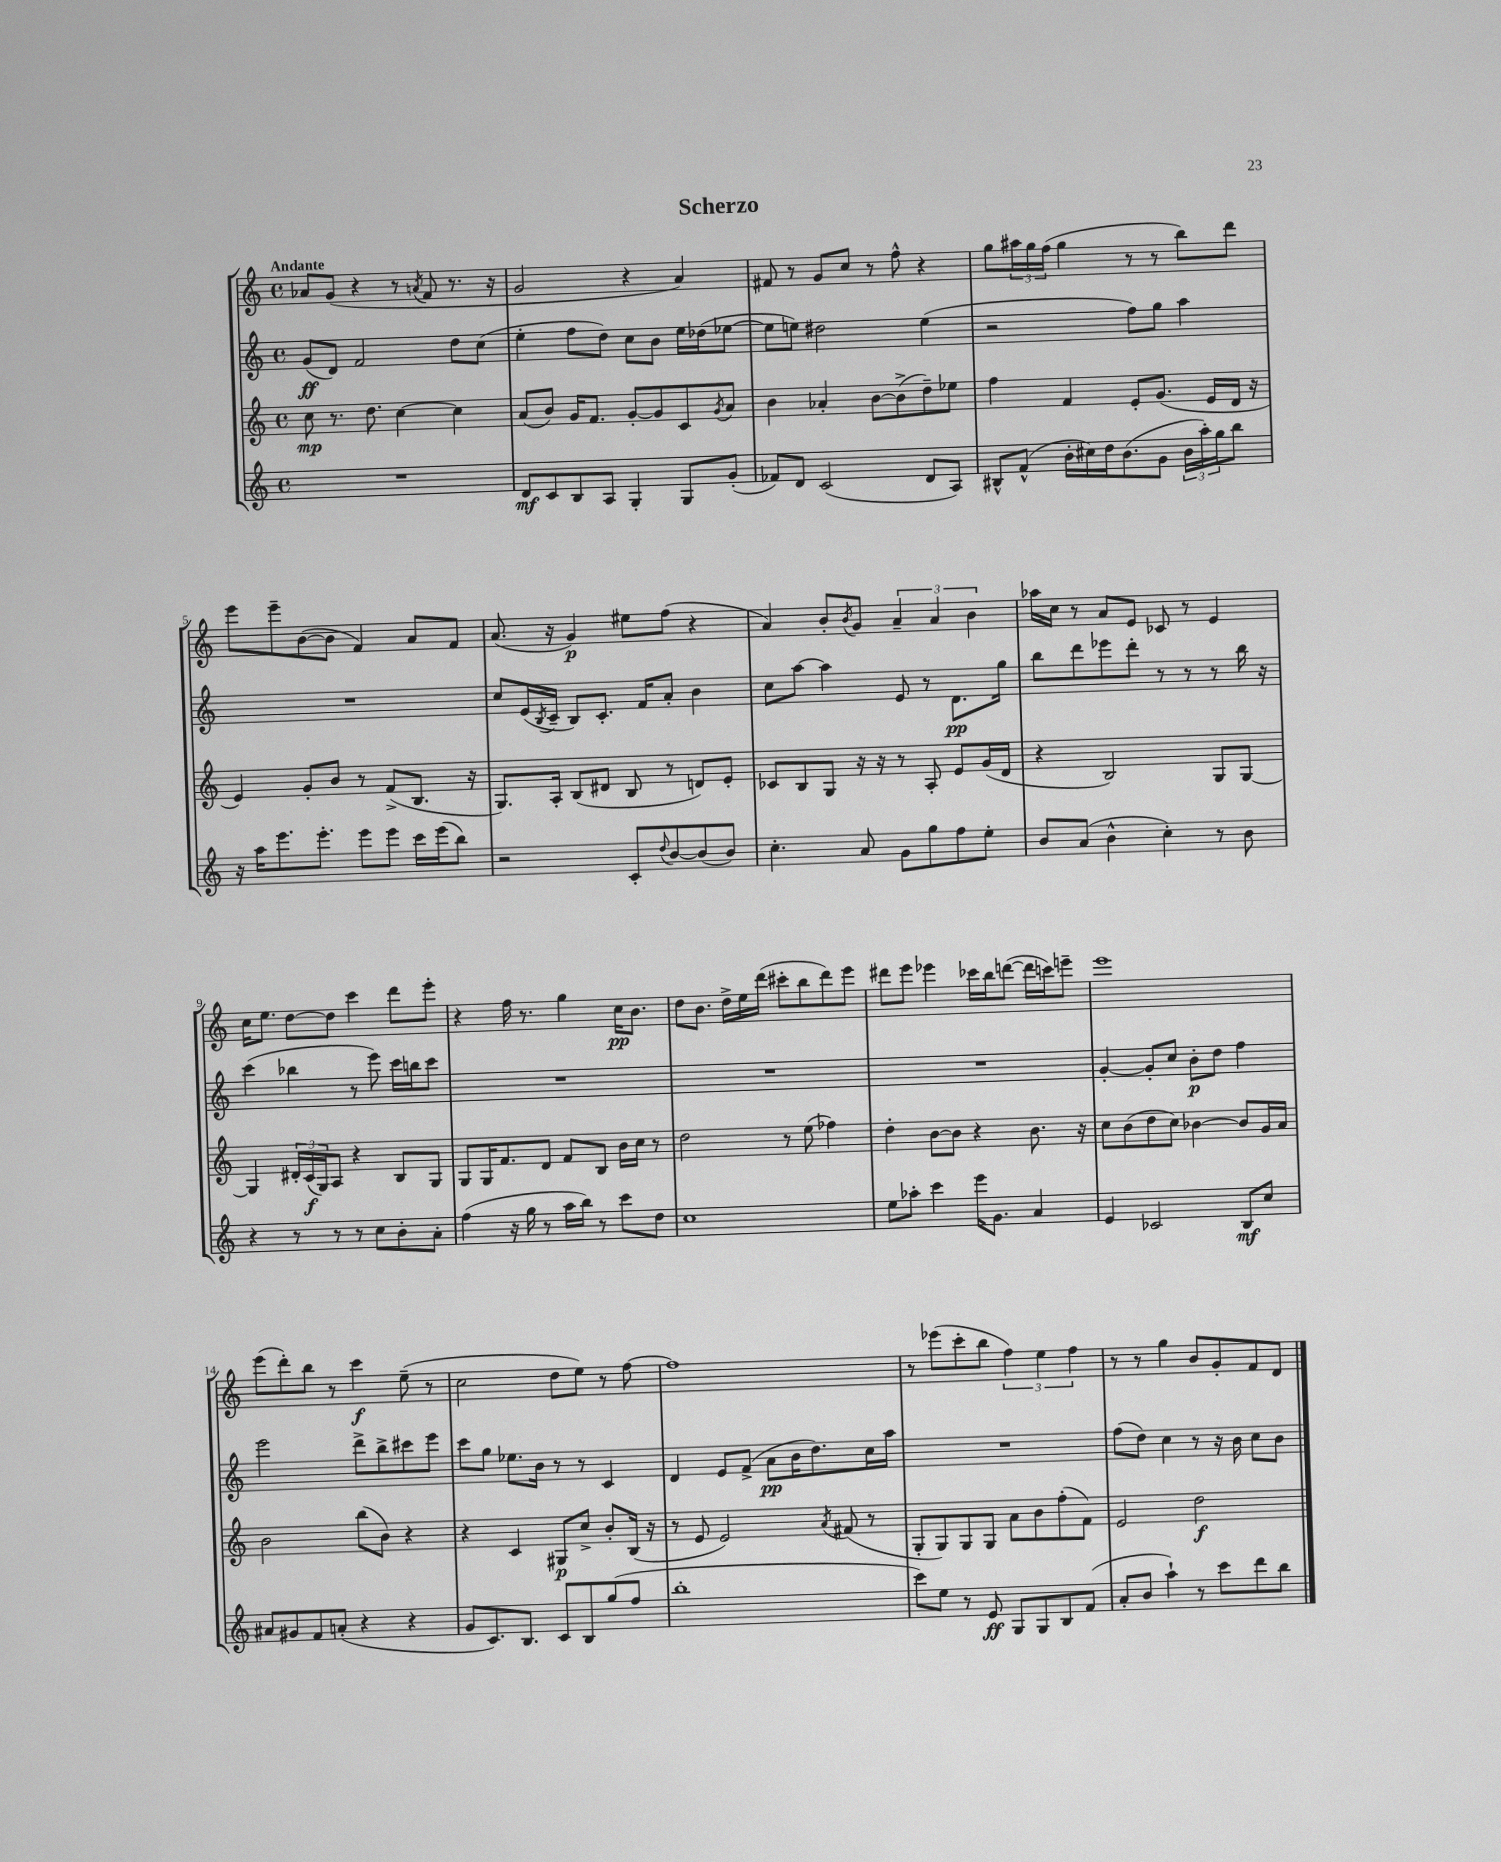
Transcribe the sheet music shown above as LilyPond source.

\header { title = "Scherzo" }
<<
\new StaffGroup <<
\new Staff = "s0" {
    \clef treble \key c \major \defaultTimeSignature \time 4/4 \tempo "Andante"
    aes'8 g'8( r4 r8 \acciaccatura { a'8 } f'8 r8. r16 |
    g'2 r4 a'4) |
    fis'8 r8 g'8 c''8 r8 f''8-^ r4 |
    g''8 \tuplet 3/2 { ais''16 g''16 f''16( } g''4 r8 r8 b''8) d'''8 |
    e'''8 e'''8-- b'8~( b'8 f'4) a'8 f'8 |
    a'8.( r16 g'4\p) eis''8 f''8( r4 |
    a'4) b'8-. \acciaccatura { b'8 } g'8 \tuplet 3/2 { a'4-- a'4 b'4 } |
    aes''16 c''16 r8 a'8 e'8 ces'8 r8 e'4 |
    c''16 e''8. d''8~ d''8 c'''4 d'''8 e'''8-. |
    r4 f''16 r8. g''4 c''16\pp b'8. |
    d''8 b'8. d''16-> e''16 d'''16( cis'''8-. b''8 d'''8) e'''8 |
    dis'''8 e'''8 ees'''4 ces'''16 b''16 d'''8~( d'''16 c'''16) e'''8-- |
    e'''1 |
    e'''8( d'''8-.) b''8 r8 c'''4\f e''8--( r8 |
    c''2 d''8 e''8) r8 f''8~ |
    f''1 |
    r8 ees'''8( c'''8-. b''8 \tuplet 3/2 { f''4) e''4 f''4 } |
    r8 r8 g''4 b'8 g'8-. f'8 d'8 \bar "|." |
}
\new Staff = "s1" {
    \clef treble \key c \major \defaultTimeSignature \time 4/4
    g'8\ff( d'8) f'2 d''8 c''8( |
    e''4-. f''8 d''8) c''8 b'8 e''16 des''16( ees''8~ |
    ees''8 e''8) dis''2 e''4( |
    r2 f''8) g''8 a''4 |
    R1 |
    c''8 e'16( \acciaccatura { b8 } c'16-- b8) c'8.-. f'16 a'8-. b'4 |
    c''8 a''8~ a''4 e'8 r8 d'8.\pp g''16 |
    b''8 d'''8 ees'''8 d'''8-. r8 r8 r8 b''16 r16 |
    c'''4( bes''4 r8 e'''8) c'''16 b''16 c'''8 |
    R1 |
    R1 |
    R1 |
    g'4~-. g'8-. c''8 b'8-.\p d''8 f''4 |
    e'''2 d'''8-> b''8-> cis'''8 e'''8 |
    c'''8 g''8 ees''8. b'16 r8 r8 c'4 |
    d'4 e'8 f'8->( a'8\pp b'16 d''8.) c''16 a''16 |
    R1 |
    f''8( d''8) c''4 r8 r16 b'16 c''8 b'8 \bar "|." |
}
\new Staff = "s2" {
    \clef treble \key c \major \defaultTimeSignature \time 4/4
    c''8\mp r8. d''8. c''4~ c''4 |
    a'8( b'8) g'16 f'8. g'8~-. g'8 c'8 \acciaccatura { g'8 } a'8 |
    b'4 aes'4-. b'8~ b'8->( d''8--) ees''8 |
    f''4 f'4 e'8-. g'8.( e'16 d'16 r16 |
    e'4) g'8-. b'8 r8 f'8->( b8. r16 |
    g8.) a16-. b8( dis'8 b8 r8 d'8) e'8-. |
    ces'8 b8 g8 r16 r16 r8 a8-. e'8 g'16( d'16 |
    r4 b2) g8 g8~ |
    g4 \tuplet 3/2 { dis'16-. c'16\f( g16) } a8 r4 b8 g8 |
    g8 g16 f'8. d'8 f'8 b8 b'16 c''16 r8 |
    d''2 r8 e''8( fes''4) |
    d''4-. b'8~ b'8 r4 b'8. r16 |
    c''8 b'8( d''8 c''8) bes'4~ bes'8 g'16 a'16 |
    b'2 b''8( b'8) r4 |
    r4 c'4 gis8\p c''8-> b'8-. b16( r16 |
    r8 e'8 e'2) \acciaccatura { a'8 } fis'8( r8 |
    g8-. g8) g8 g8 a'8 b'8 f''8-.( f'8) |
    e'2 d''2\f \bar "|." |
}
\new Staff = "s3" {
    \clef treble \key c \major \defaultTimeSignature \time 4/4
    R1 |
    d'8\mf c'8 b8 a8 g4-. g8 g'8-.( |
    fes'8) d'8 c'2( d'8 a8) |
    bis8-^ f'8-^( b'16-. cis''16) d''16 b'8.( g'8 \tuplet 3/2 { b'16 a''16-.) g''16 } b''8 |
    r16 a''16 e'''8. e'''8.-. e'''8 e'''8 c'''16 e'''16( b''8) |
    r2 c'8-. \appoggiatura { d''8 } b'8~ b'8( b'8) |
    c''4.-. a'8 g'8 g''8 f''8 e''8-. |
    b'8 a'8( b'4-^ c''4-.) r8 b'8 |
    r4 r8 r8 r8 c''8 b'8-. a'8-. |
    f''4( r16 g''16 r8 a''16 b''16) r8 c'''8 d''8 |
    c''1 |
    e''8 aes''8-. c'''4 e'''16 g'8. a'4 |
    e'4 ces'2 b8\mf c''8 |
    ais'8 gis'8 f'8 a'8-.( r4 r4 |
    g'8 c'8.) b8. c'8 b8 g''8( f''8 |
    b''1-. |
    c'''8) e''8 r8 e'8\ff g8 g8 b8 f'8( |
    a'8-. b'8 a''4-!) r8 c'''8 d'''8 b''8 \bar "|." |
}
>>
>>
